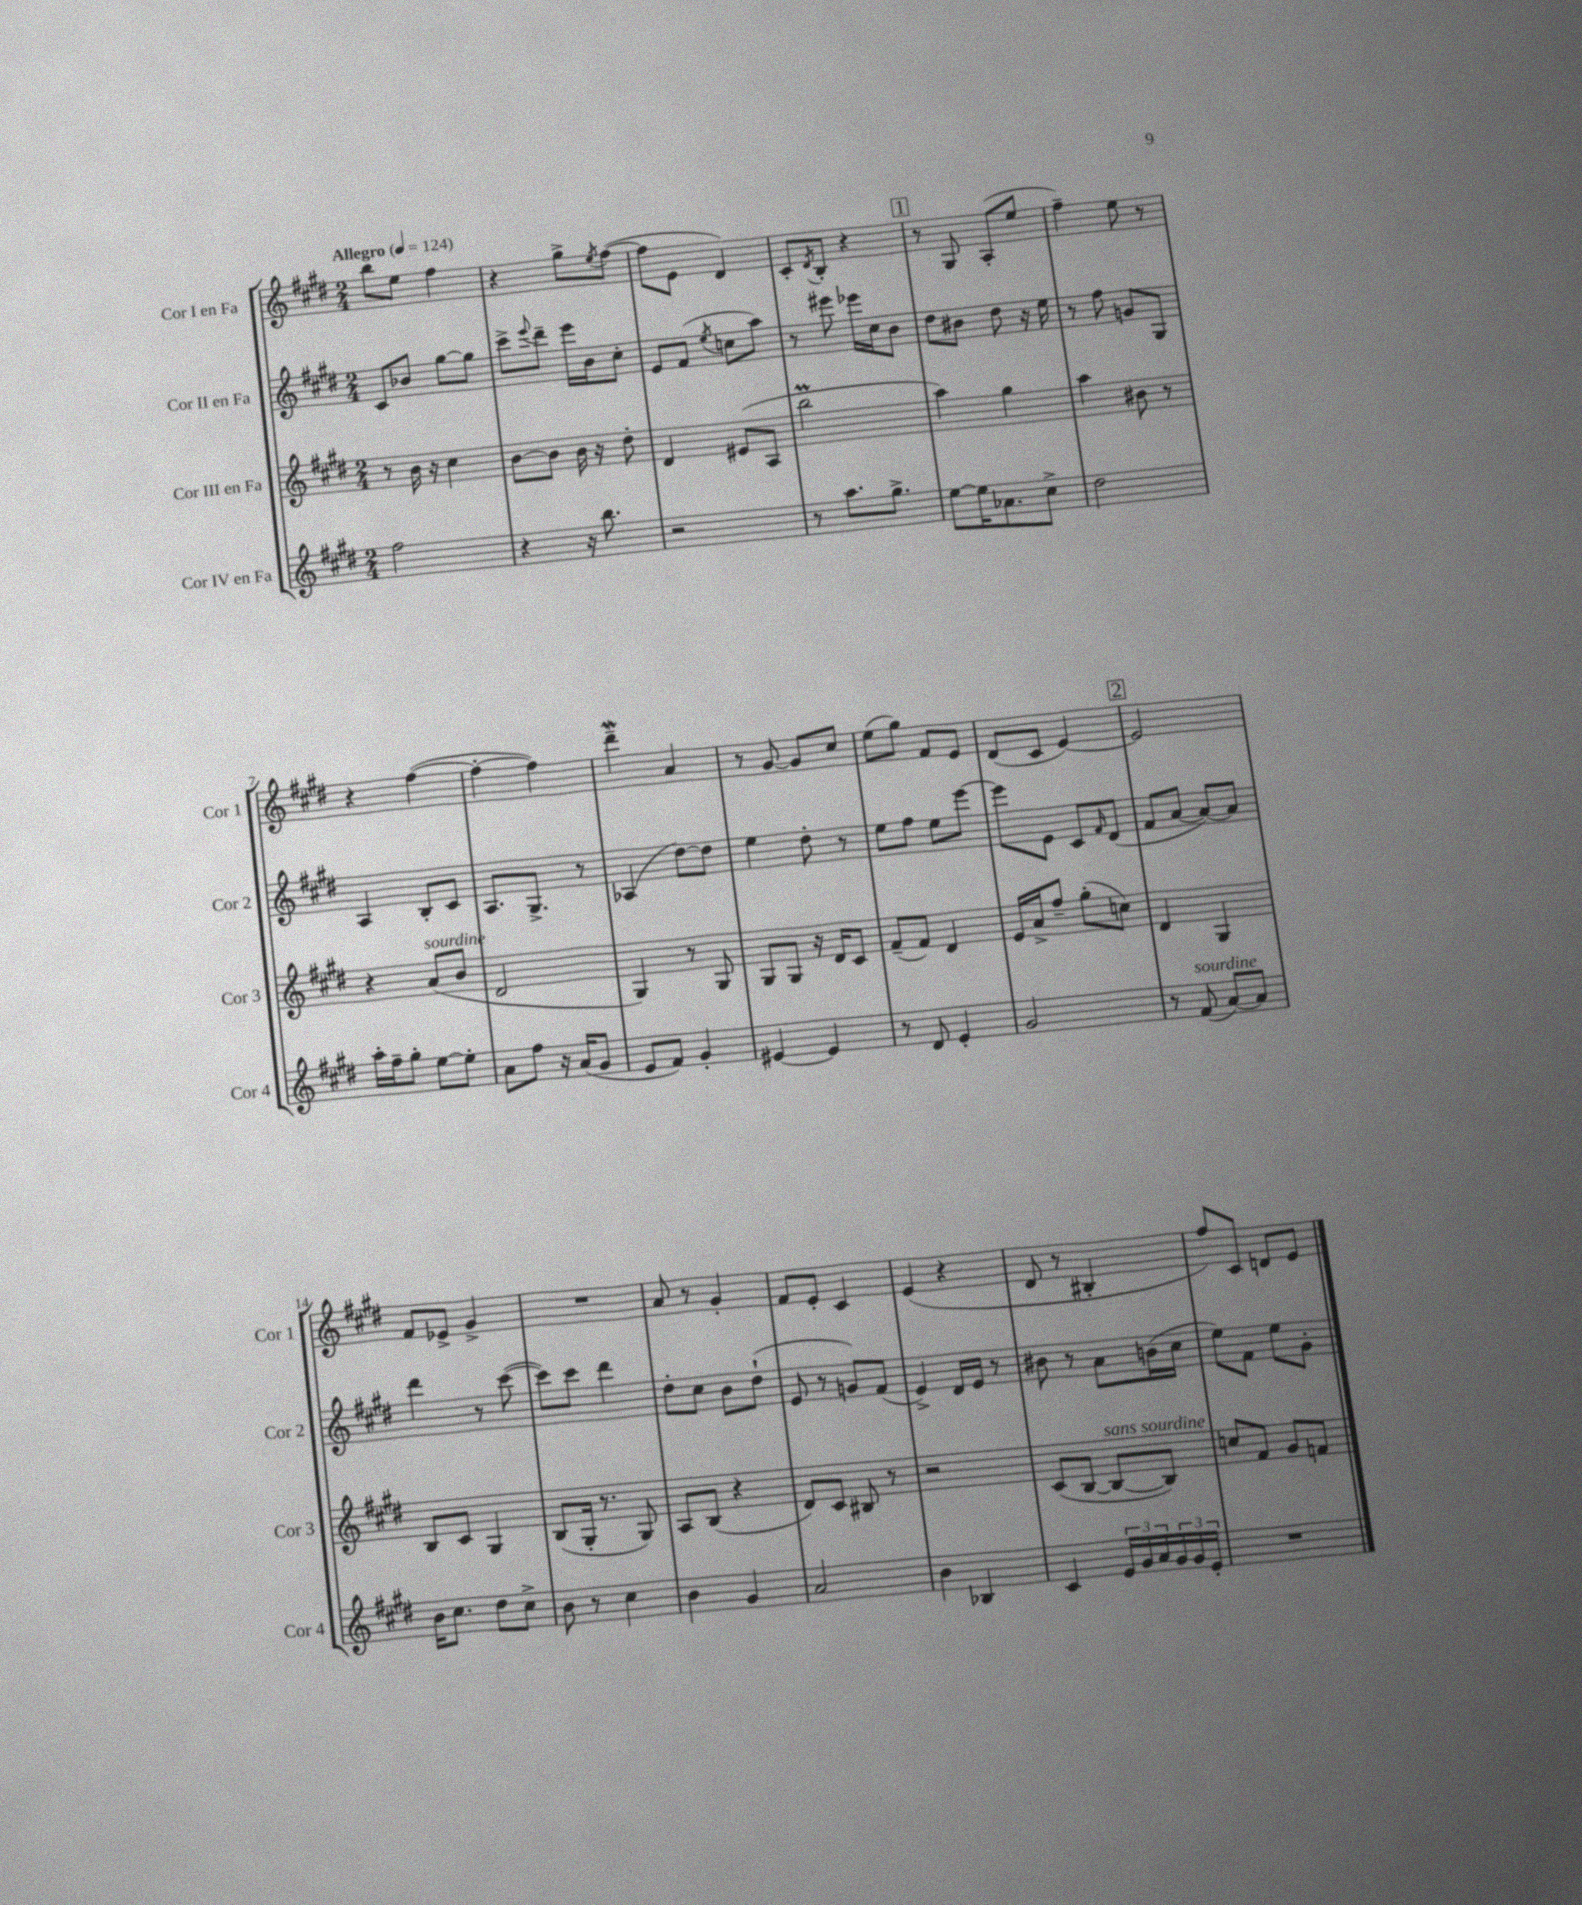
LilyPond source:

<<
\new StaffGroup <<
\new Staff = "s0" \with { instrumentName = "Cor I en Fa" shortInstrumentName = "Cor 1" } {
    \clef treble \key e \major \numericTimeSignature \time 2/4 \tempo "Allegro" 4 = 124
    b''8 e''8 fis''4 |
    r4 gis''8-> \acciaccatura { e''8 } fis''8~( |
    fis''8 e'8 dis'4) |
    cis'8-. \acciaccatura { dis'8 } b8-. r4 |
    \mark \markup { \box "1" } r8 gis8 a8-.( e''8 |
    fis''4--) e''8 r8 |
    r4 fis''4~( |
    fis''4~-. fis''4) |
    dis'''4--\mordent a'4 |
    r8 gis'8~ gis'8 cis''8 |
    e''8( gis''8) fis'8 e'8 |
    dis'8( cis'8 e'4~) |
    \mark \markup { \box "2" } e'2 |
    fis'8 ees'8-> gis'4-> |
    R2 |
    a'8 r8 gis'4-. |
    fis'8 e'8-. cis'4 |
    e'4( r4 |
    dis'8 r8 bis4-. |
    fis''8) cis'8 d'8 e'8 \bar "|." |
}
\new Staff = "s1" \with { instrumentName = "Cor II en Fa" shortInstrumentName = "Cor 2" } {
    \clef treble \key e \major \numericTimeSignature \time 2/4
    cis'8 bes'8 gis''8~ gis''8 |
    cis'''8-> \appoggiatura { e'''8 } dis'''8-- e'''16 b'16 cis''8-. |
    e'8 fis'8( \acciaccatura { e''8 } c''8 a''8) |
    r8 eis'''8 ees'''16 cis''16 b'8 |
    \mark \markup { \box "1" } dis''8 bis'8 dis''8 r16 e''16 |
    r8 fis''8 g'8 gis8 |
    a4 b8-. cis'8 |
    a8. gis8.-> r8 |
    aes4( dis''8~) dis''8 |
    e''4 dis''8-. r8 |
    e''8 fis''8 e''8 e'''8~ |
    e'''8 e'8 cis'8 \grace { fis'16 } dis'8( |
    \mark \markup { \box "2" } fis'8 a'8~ a'8~) a'8 |
    dis'''4 r8 cis'''8~( |
    cis'''8) cis'''8 dis'''4 |
    dis''8-. cis''8 b'8 dis''8-!( |
    e'8 r8 g'8) fis'8( |
    e'4->) dis'16 e'16 r8 |
    bis'8 r8 a'8 b'16( cis''16 |
    e''8) fis'8 e''8 gis'8-. \bar "|." |
}
\new Staff = "s2" \with { instrumentName = "Cor III en Fa" shortInstrumentName = "Cor 3" } {
    \clef treble \key e \major \numericTimeSignature \time 2/4
    r8 b'16 r16 cis''4 |
    b'8~ b'8 b'16 r16 dis''8-. |
    dis'4 eis'8( a8 |
    b''2\prall |
    \mark \markup { \box "1" } a''4) gis''4 |
    a''4 bis'8 r8 |
    r4 a'8^\markup { \italic "sourdine" }( b'8 |
    dis'2 |
    gis4) r8 gis8 |
    gis8 gis8 r16 dis'16 cis'8 |
    fis'8--( fis'8) dis'4 |
    e'16 a'16-> fis''8-- gis''8-.( c''8) |
    \mark \markup { \box "2" } dis'4 gis4 |
    b8 cis'8 gis4 |
    b8( gis16-. r8. gis8) |
    a8 b8( r4 |
    dis'8) cis'8 bis8 r8 |
    r2 |
    cis'8( b8~ b8~^\markup { \italic "sans sourdine" } b8) |
    c''8 fis'8 gis'8 f'8 \bar "|." |
}
\new Staff = "s3" \with { instrumentName = "Cor IV en Fa" shortInstrumentName = "Cor 4" } {
    \clef treble \key e \major \numericTimeSignature \time 2/4
    fis''2 |
    r4 r16 b''8. |
    r2 |
    r8 a''8. gis''8.-> |
    \mark \markup { \box "1" } e''8~ e''16 aes'8. cis''8-> |
    dis''2 |
    a''16-. fis''16-- gis''8-. e''8~ e''8-. |
    a'8 fis''8 r16 a'16( gis'8 |
    e'8 fis'8) gis'4-. |
    eis'4~ eis'4 |
    r8 dis'8 e'4-. |
    gis'2 |
    \mark \markup { \box "2" } r8 fis'8^\markup { \italic "sourdine" }( a'8~) a'8 |
    b'16 cis''8. dis''8 cis''8-> |
    b'8 r8 cis''4 |
    b'4 gis'4 |
    a'2 |
    b'4 bes4 |
    cis'4 \tuplet 3/2 { e'16 gis'16 a'16 } \tuplet 3/2 { gis'16 gis'16 e'16-. } |
    R2 \bar "|." |
}
>>
>>
